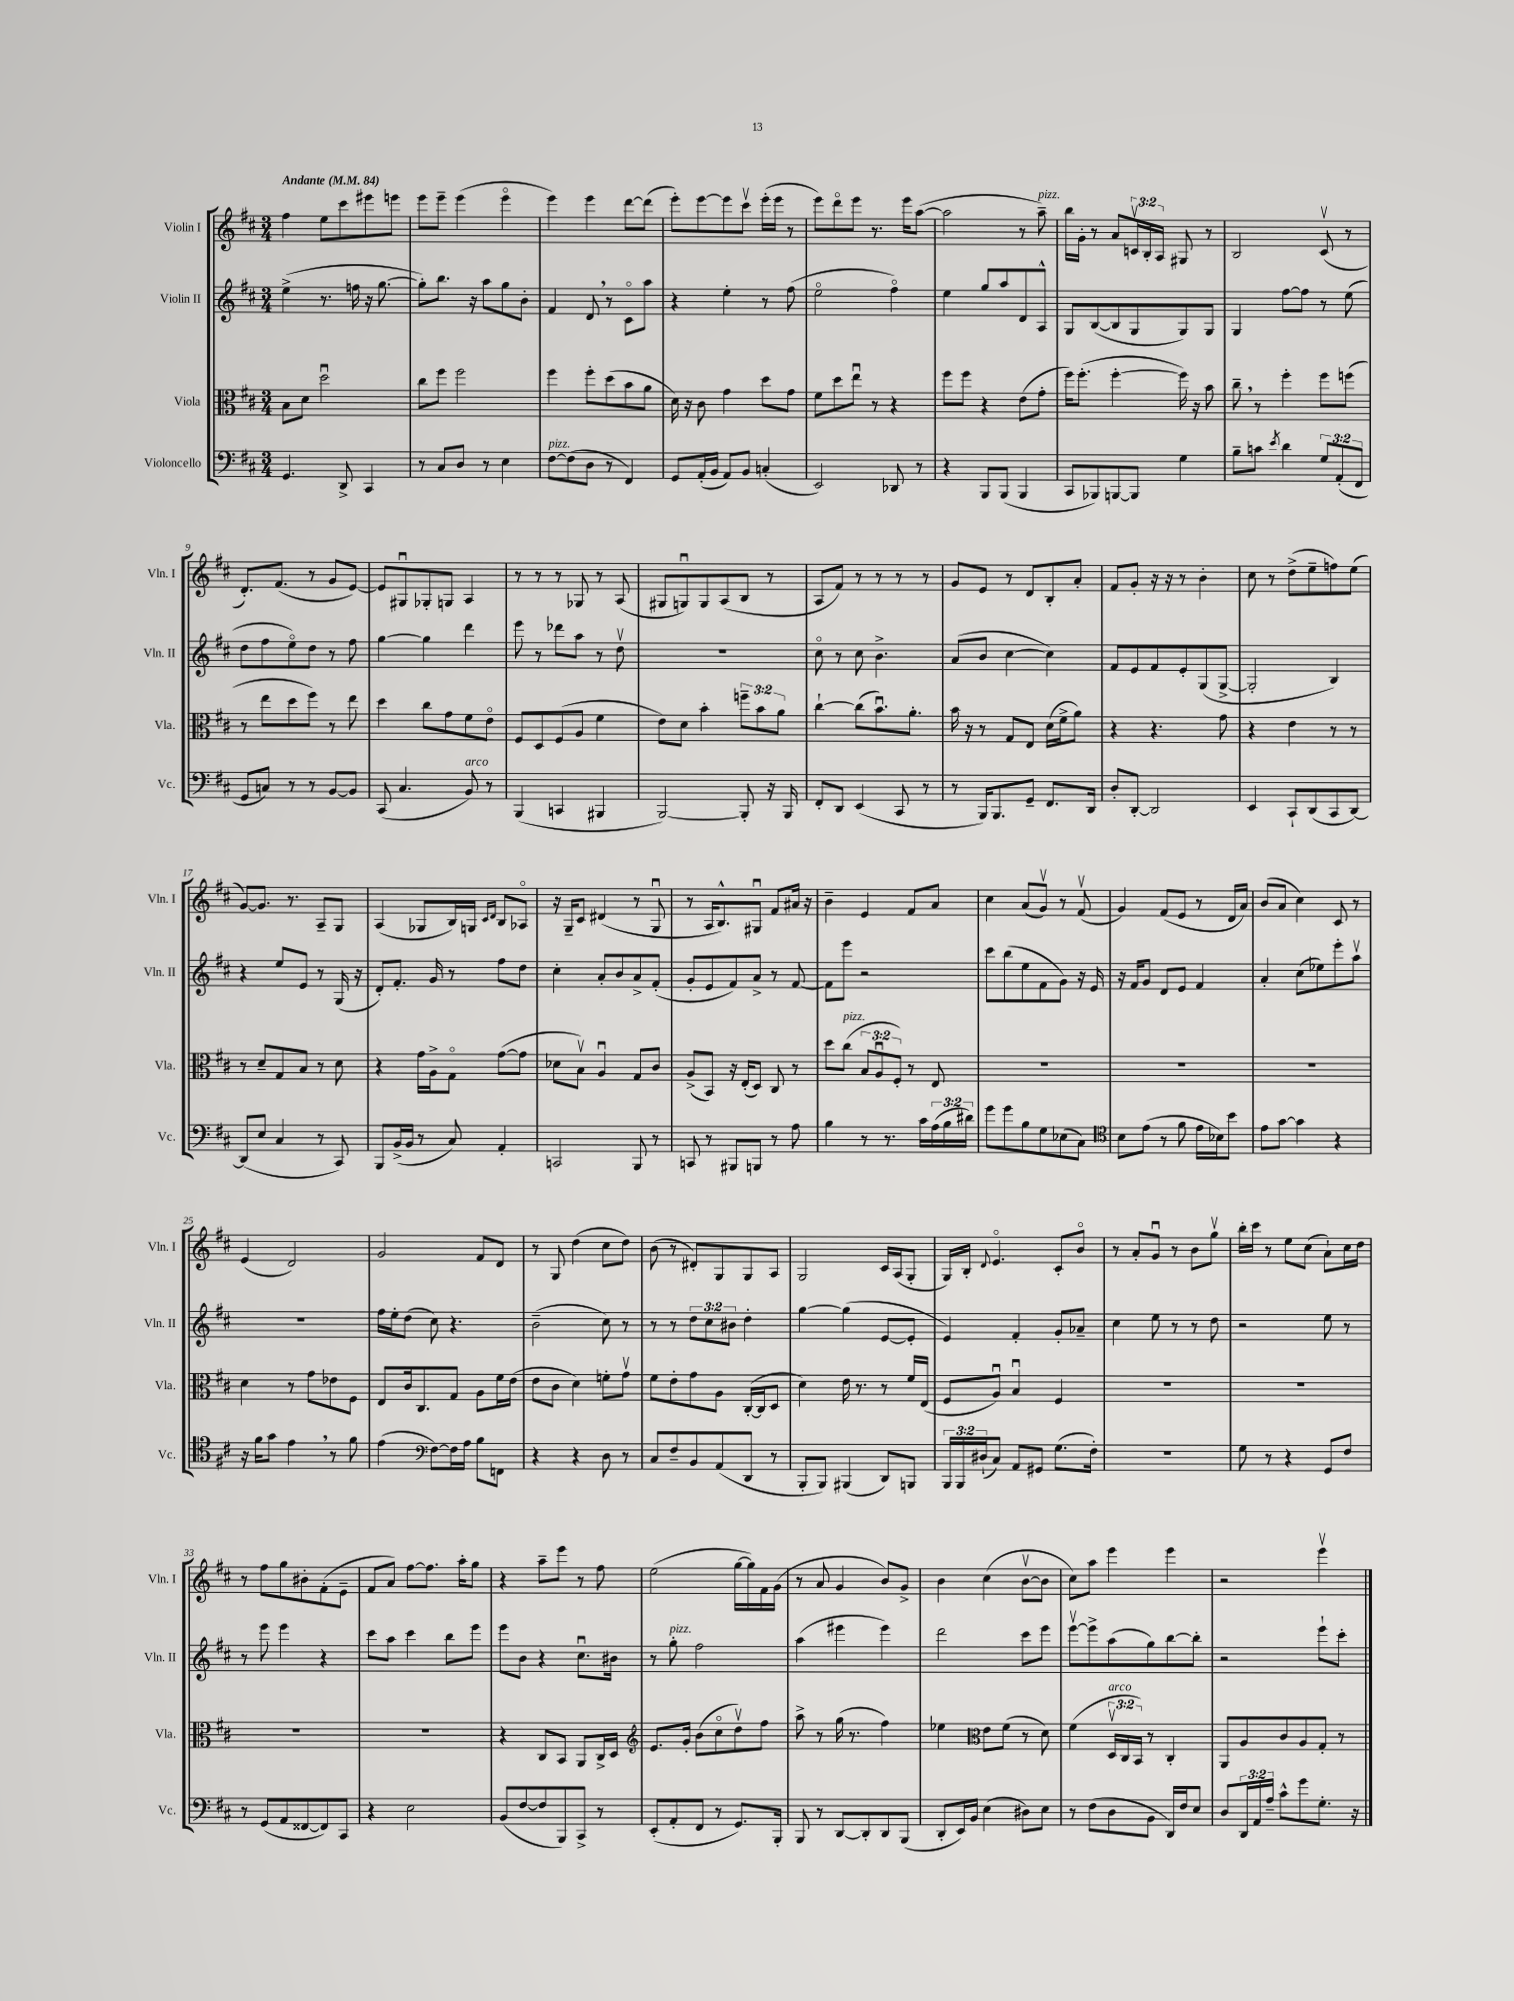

**kern	**kern	**kern	**kern
*part4	*part3	*part2	*part1
*staff4	*staff3	*staff2	*staff1
*I"Violoncello	*I"Viola	*I"Violin II	*I"Violin I
*I'Vc.	*I'Vla.	*I'Vln. II	*I'Vln. I
*clefF4	*clefC3	*clefG2	*clefG2
*k[f#c#]	*k[f#c#]	*k[f#c#]	*k[f#c#]
*M3/4	*M3/4	*M3/4	*M3/4
*MM84	*MM84	*MM84	*MM84
=1	=1	=1	=1
!	!	!	!LO:TX:a:B:t=Andante
4.GG/	8B\L	(4ee^\	4ff#\
.	8d\J	.	.
.	2ddu\	8.r	8ee\L
8DD^/	.	.	8ccc#\
.	.	16ffn\	.
4CC#/	.	16r	8eee#X\
.	.	[8.gg\	.
.	.	.	8eeen\J
=2	=2	=2	=2
8r	8cc#\L	8gg'\L])	8eee\L
8C#/L	8ff#\J	8.bb\J	8eee~\J
8D/J	2ff#\	.	(4eee\
.	.	16r	.
8r	.	8aa\L	.
4E\	.	8gg\	4eee\
.	.	8b'\J	.
=3	=3	=3	=3
!LO:TX:a:i:t=pizz.	!	!	!
[8F#\L	4ff#\	4f#/	4eee\)
(8F#\]	.	.	.
8D\J	8ff#'\L	8d,/	4eee\
8r	(8dd\	8r	.
4FF#/)	8b\	8c#\L	[8ddd\L
.	8a\J	8aa\J	(8ddd\J]
=4	=4	=4	=4
8GG/L	16d\)	4r	8eee'\L)
.	16r	.	.
(16AA'/L	8c#\	.	[8eee\
16BB/JJ	.	.	.
8AA/L)	4g\	4ee'\	8eee\]
8BB/J	.	.	8ccc#v\J
(4Cn'/	8dd\L	8r	(16eee'\LL
.	.	.	16eee\JJ
.	8g\J	(8ff#\	8r
=5	=5	=5	=5
2EE/)	8f#\L	2ee\	8eee\L)
.	8dd\	.	8ddd\
.	8eeu\J	.	8eee\J
.	8r	.	8.r
8DD-X/	4r	4ff#\)	.
.	.	.	16eee\KL
8r	.	.	([8aa\J
=6	=6	=6	=6
4r	8ff#\L	4ee\	2aa\]
.	8ff#\J	.	.
8BBB/L	4r	8gg/L	.
(8BBB/J	.	8aa/	.
4BBB/	(8e\L	8d/	8r
!	!	!	!LO:TX:a:i:t=pizz.
.	8g'\J	8A^^/J	8aa~\)
=7	=7	=7	=7
8CC#/L	16ff#\KL)	8G/L	16bb\LL
.	(8.ff#'\J	.	16g'\JJ
8BBB-X/)	.	([8B/	8r
[8BBBn/	[4ff#'\	8B/]	8a/L
8BBB/J]	.	8G/	24cnv/L
.	.	.	24B'/
.	.	.	24A/JJ
4G\	16ff#\])	8G/)	8G#X/
.	16r	.	.
.	8b\	8G/J	8r
=8	=8	=8	=8
8B~\L	8cc#~,\	4G/	2B/
8cn\J	8r	.	.
8qe/	.	.	.
4d\	4ff#'\	[8ff#\L	.
.	.	8ff#\J]	.
12G/L	8ff#\L	8r	(8c#v/
(12AA'/	.	.	.
.	(8ffn\J	(8ee\	8r
12FF#/J	.	.	.
!!LO:LB:g=z
=9	=9	=9	=9
8GG/L	8r	8dd\L	8.d'/L)
8Cn/J)	8ee\L	8ff#\	.
.	.	.	(8.f#/J
8r	8dd\	8ee\)	.
8r	8ff#\J)	8dd\J	8r
[8BB/L	8r	8r	8g/L
8BB/J]	8ee\	8ff#\	[8e/J)
=10	=10	=10	=10
(8CC#/	4dd\	[4gg\	8e/L]
4.C#/	.	.	8G#Xu/
.	8cc#\L	4gg\]	8G-X'/
.	8g\	.	8Gn/J
!LO:TX:a:i:t=arco	!	!	!
8BB/)	8f#\	4ddd\	4A/
8r	8e\J	.	.
=11	=11	=11	=11
(4BBB/	8F#/L	8eee\	8r
.	8D/	8r	8r
4CCn/	(8F#/	8ddd-X\L	8r
.	8A/J	8aa\J	8G-X/
4BBB#X/	4f#\	8r	8r
.	.	8ddv\	(8A/
=12	=12	=12	=12
[2BBB/)	8e\L)	2.r	8G#X/L
.	8d\J	.	8Gnu/)
.	4b'\	.	8G/
.	.	.	(8A/
8BBB'/]	12ffn~\L	.	8B/J
.	12b\	.	.
16r	.	.	8r
.	12a\J	.	.
16BBB/	.	.	.
=13	=13	=13	=13
8FF#'/L	[4cc#`\	8cc#\	8A/L
8DD/J	.	8r	8f#/J)
(4EE/	(8cc#\L]	8cc#\	8r
.	8.bu\)	4.b^\	8r
8CC#/	.	.	8r
.	8.a'\J	.	.
8r	.	.	8r
=14	=14	=14	=14
8r	16b\	(8a/L	8g/L
.	16r	.	.
16BBB/KL)	8r	8b/J	8e/J
8.BBB/	.	.	.
.	8G/L	[4cc#\	8r
8GG~/J	8E/J	.	8d/L
8.FF#/L	(16d\LL	4cc#\])	8B'/
.	16f#^\J	.	.
.	8a\J)	.	8a'/J
16DD/Jk	.	.	.
=15	=15	=15	=15
8D'/L	4r	8f#/L	8f#/L
[8DD'/J	.	8e/	8g'/J
2DD/]	4.r	8f#/	16r
.	.	.	16r
.	.	8e'/	8r
.	.	(8G/	4b'\
.	8g\	[8G^/J	.
=16	=16	=16	=16
4EE/	4r	2G'/]	8cc#\
.	.	.	8r
8CC#`/L	4e\	.	(8dd^\L
(8DD/	.	.	8ee~\
8CC#/	8r	4B/)	8ffn\)
[8DD/J)	8r	.	(8ee\J
!!LO:LB:g=z
=17	=17	=17	=17
(8DD/L]	8r	4r	[8g/L)
8E/J	8d~/L	.	8.g/J]
4C#/	8G/	8ee/L	.
.	.	.	8.r
.	8B/J	8e/J	.
8r	8r	8r	8A~/L
8CC#/)	8d\	(16G/	8G/J
.	.	16r	.
=18	=18	=18	=18
8BBB/L	4r	8d'/L)	(4A/
(16BB^/L	.	8.f#'/J	.
16BB/JJ	.	.	.
8r	16g\LL	.	8G-X/L
.	16A^\J	16g/	.
8C#/)	8G\J	8r	16B/L)
.	.	.	16Gn/JJ
.	.	.	16qqc#/LL
.	.	.	16qqd/JJ
4AA'/	([8g\L	8ff#\L	8B/L
.	8g\J]	8dd\J	8A-X/J
=19	=19	=19	=19
2CCn/	8d-X\L	4cc#'\	16r
.	.	.	16G~/KL
.	8Bv\J)	.	8c#/J
.	4Au/	8a'/L	(4d#X/
.	.	8b/	.
8BBB/	8G/L	8a^/	8r
8r	8c#/J	(8f#'/J	8Gu/
=20	=20	=20	=20
8CCn/	(8A^/L	8g'/L	8r
8r	8BB/J)	8e/	16A/KL
.	.	.	8.B^^/)
8BBB#X/L	16r	8f#/)	.
.	(16E'/KL	.	.
8BBBn/J	8D/J)	8a^/J	8G#Xu/J
8r	8C#/	8r	8f#/L
8A\	8r	[8f#/	16a#X/Jk
.	.	.	16r
=21	=21	=21	=21
4B\	8dd\L	8f#\L]	4b~\
!	!LO:TX:a:i:t=pizz.	!	!
.	(8cc#\J	8eee\J	.
8r	12B/L	2r	4e/
.	12Au/	.	.
8.r	.	.	.
.	12F#'/J)	.	.
.	8r	.	8f#/L
16c#\LL	.	.	.
(24A\	8E/	.	8a/J
24B\	.	.	.
24d#X\JJ)	.	.	.
=22	=22	=22	=22
8g\L	2.r	8ccc#\L	4cc#\
8g\	.	(8bb\	.
8B\	.	8ee\	(8a/L
8G\	.	8f#\	8gv/J)
(8E-X\	.	8g\J)	8r
8C#\J)	.	16r	(8f#v/
.	.	16e/	.
=23	=23	=23	=23
*clefC4	*	*	*
8B\L	2.r	16r	4g/)
.	.	16f#/KL	.
(8e\J	.	8g/J	.
8r	.	8d/L	(8f#/L
8f#\	.	8e/J	8e/J
16e\LL	.	4f#/	8r
16B-X\J)	.	.	.
8b\J	.	.	16d/LL
.	.	.	16a/JJ)
=24	=24	=24	=24
8e\L	2.r	4a'/	(8b/L
[8g\J	.	.	8a/J
4g\]	.	(8cc#\L	4cc#\)
.	.	8ee-X\)	.
4r	.	8eee'\	8c#/
.	.	8aav\J	8r
!!LO:LB:g=z
=25	=25	=25	=25
16r	4d\	2.r	(4e/
16f#\KL	.	.	.
8g\J	.	.	.
4e,\	8r	.	2d/)
.	8g\L	.	.
8r	8e-X\	.	.
8f#\	8F#\J	.	.
=26	=26	=26	=26
(4e\	8E/L	16ff#\LL	2g/
.	.	16ee'\J	.
.	16c#/k	(8dd\J	.
.	8.C#/	.	.
*clefF4	*	*	*
[8F#\L)	.	8cc#\)	.
16F#\L]	8G/J	4.r	.
16A\JJ	.	.	.
8B\L	8A\L	.	8f#/L
8FFn\J	16f#\L	.	8d/J
.	(16e\JJ	.	.
=27	=27	=27	=27
4r	8e\L	(2b~\	8r
.	8c#\J	.	8G/
4r	4d\)	.	(4dd\
8D\	8fn'\L	8cc#\)	8cc#\L
8r	8gv\J	8r	8dd\J)
=28	=28	=28	=28
8C#/L	8f#\L	8r	(8b\
8F#~/	8e'\	8r	8r
8BB/	8g\	12dd\L	8d#X'/L)
.	.	12cc#\	.
(8AA/	8A\J	.	8G/
.	.	12b#X\J	.
8DD/J	([16C#'/LL	4dd'\	8G/
.	16C#/J]	.	.
8r	8D/J	.	8A/J
=29	=29	=29	=29
8BBB'/L	4d\)	[4gg\	2G/
8BBB/J)	.	.	.
(4BBB#X/	16e\	(4gg\]	.
.	8.r	.	.
8DD/L)	8r	[8e/L	16c#/LL
.	.	.	(16A/J
8BBBn/J	16f#/LL	8e'/J]	8G'/J
.	(16E/JJ	.	.
=30	=30	=30	=30
24BBB/LL	8F#/L	4e/)	16G/LL)
24BBB/	.	.	.
.	.	.	16B'/JJ
(24D#X`/J	.	.	.
.	.	.	8qqd/
8C#/J)	8Au/J)	.	4.e/
8AA/L	4Bu/	4f#'/	.
8GG#X/J	.	.	.
(8.G\L	4F#/	8g'/L	8c#'/L
.	.	8a-X~/J	8b/J
16F#'\Jk)	.	.	.
=31	=31	=31	=31
2.r	2.r	4cc#\	8r
.	.	.	8a'/L
.	.	8ee\	8gu/J
.	.	8r	8r
.	.	8r	8b\L
.	.	8dd\	8ggv\J
=32	=32	=32	=32
8G\	2.r	2r	16bb'\LL
.	.	.	16ccc#\JJ
8r	.	.	8r
4r	.	.	8ee\L
.	.	.	(8cc#\J
8GG/L	.	8ee\	8a`\L)
8F#/J	.	8r	16cc#\L
.	.	.	16dd\JJ
!!LO:LB:g=z
=33	=33	=33	=33
8r	2.r	8r	8r
(8GG/L	.	8eee\	8ff#\L
8AA/	.	4eee\	8gg\
[8FF##X/	.	.	8b#X'\
8FF##/])	.	4r	(8f#'\
8CC#/J	.	.	8e~\J
=34	=34	=34	=34
4r	2.r	8ccc#\L	8f#/L
.	.	8aa\J	8a/J)
2E\	.	4ccc#\	[8ff#\L
.	.	.	8.ff#\J]
.	.	8bb\L	.
.	.	.	16aa'\KL
.	.	8eee\J	8gg\J
=35	=35	=35	=35
(8BB/L	4r	8eee\L	4r
[8F#/	.	8b\J	.
8F#/]	8C#/L	4r	8aa~\L
8BBB/)	8BB/J	.	8eee\J
8CC#^/J	8AA/L	8.cc#u\L	8r
8r	16C#^/L	.	8ff#\
.	16D/JJ	16b#X\Jk	.
=36	=36	=36	=36
*	*clefG2	*	*
(8EE'/L	8.e/L	8r	(2ee\
!	!	!LO:TX:a:i:t=pizz.	!
8AA'/	.	8gg'\	.
.	16g'/Jk	.	.
8FF#/J	(8b\L	2ff#\	.
8r	8cc#\	.	.
8.GG/L)	8ddv\)	.	[16gg\LL
.	.	.	16gg\])
.	8ff#\J	.	16f#\
16BBB'/Jk	.	.	(16g\JJ
=37	=37	=37	=37
8BBB/	8aa^\	(4aa\	8r
8r	8r	.	8a/
[8DD/L	(16gg\	4eee#X\	4g/
.	8.r	.	.
8DD'/]	.	.	.
8DD/	4ff#\)	4eee#\)	8b/L)
(8BBB/J	.	.	8g^/J
=38	=38	=38	=38
8DD'/L	4ee-X\	2ddd\	4b\
16EE/L)	.	.	.
16BB/JJ	.	.	.
*	*clefC3	*	*
(4E\	8e\L	.	(4cc#\
.	(8f#\J	.	.
8D#X\L)	8r	8ccc#\L	[8bv\L
8E\J	8d\)	8eee\J	8b\J]
=39	=39	=39	=39
8r	(4f#\	[8eeev\L	8cc#\L)
(8F#\L	.	8eee^\]	8aa\J
!	!LO:TX:a:i:t=arco	!	!
8D\	24Dv/LL	(8aa\	4eee\
.	24C#/	.	.
.	24BB/JJ)	.	.
8BB\J	8r	8gg\)	.
16DD/LL)	4C#'/	[8bb\	4eee\
16F#/J	.	.	.
8E/J	.	8bb'\J]	.
=40	=40	=40	=40
8D/L	8AA/L	2r	2r
24DD/L	8A/	.	.
24AA/	.	.	.
24A~/JJ	.	.	.
8c#^^\L	8c#/	.	.
8g\	8A/	.	.
8.G'\J	8G'/J	8eee`\L	4eeev\
.	8r	8ccc#'\J	.
16r	.	.	.
==	==	==	==
*-	*-	*-	*-
